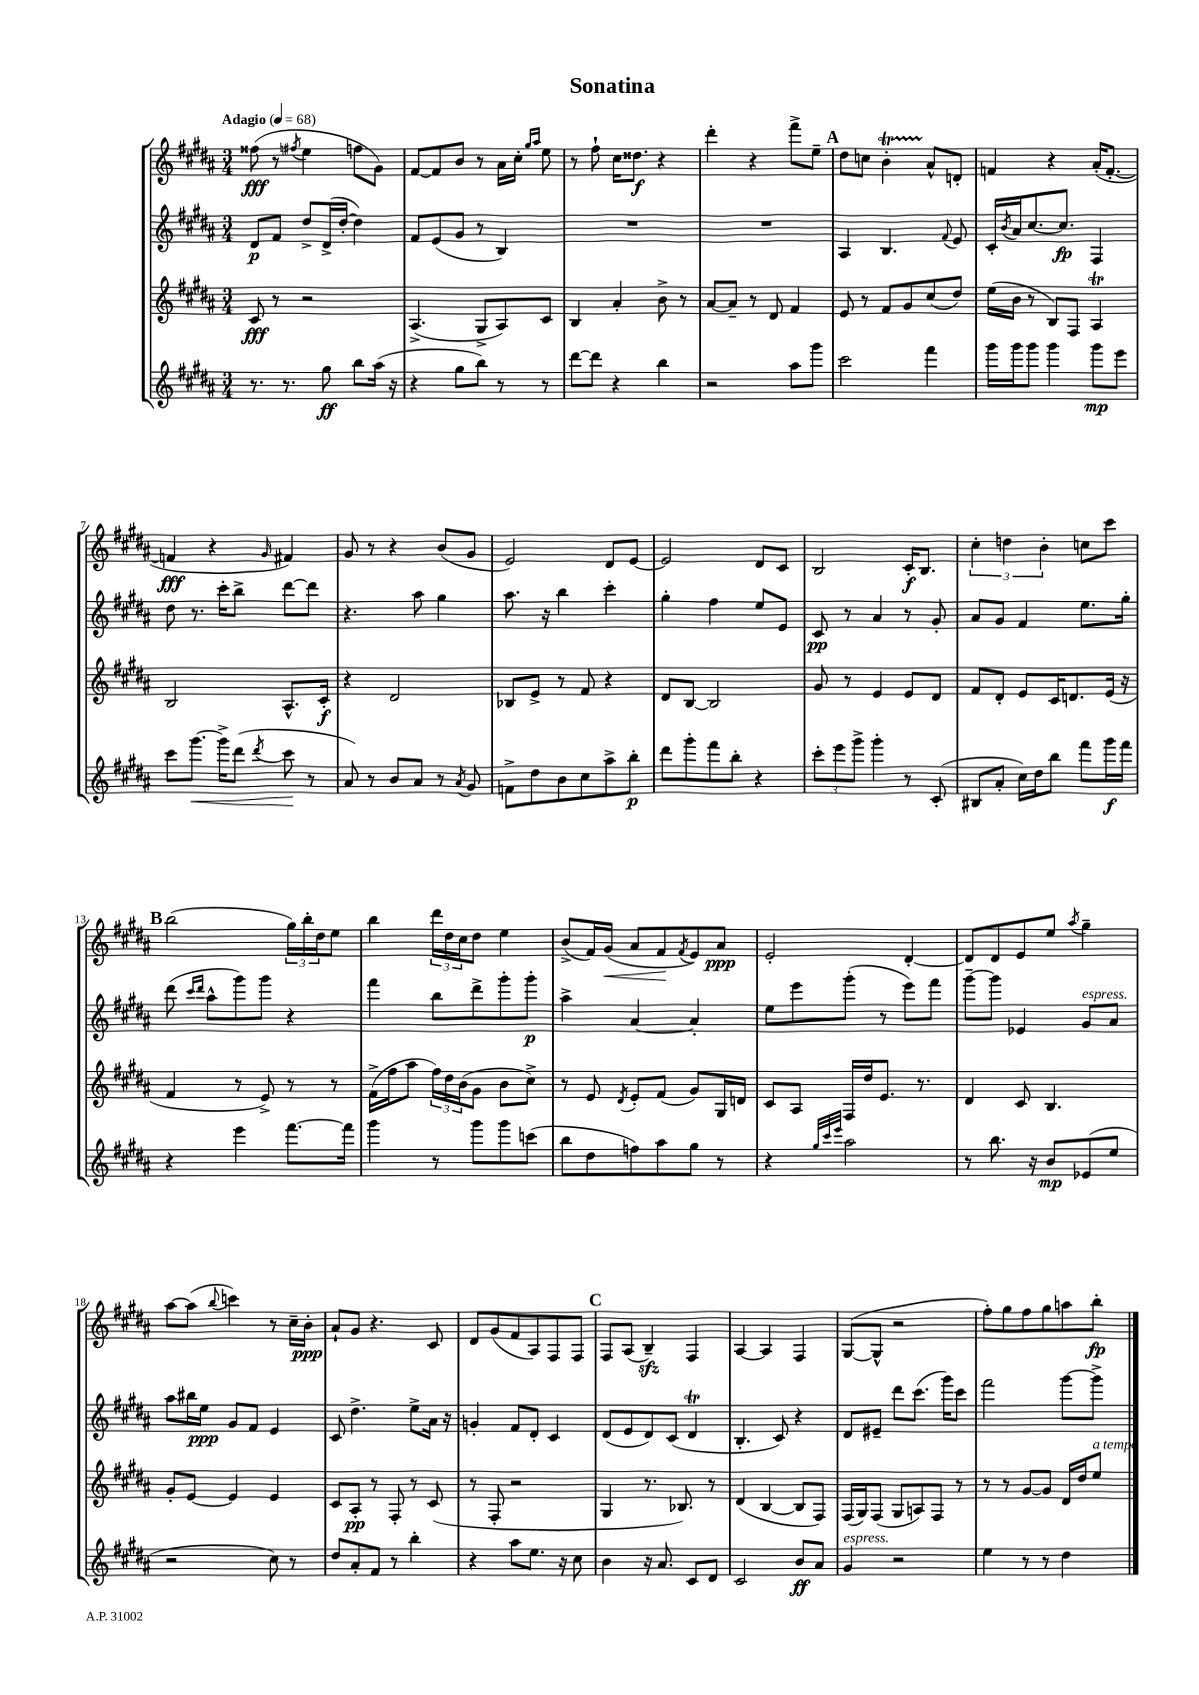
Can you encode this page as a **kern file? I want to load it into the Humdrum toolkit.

**kern	**kern	**kern	**kern
*staff4	*staff3	*staff2	*staff1
*clefG2	*clefG2	*clefG2	*clefG2
*k[f#c#g#d#a#]	*k[f#c#g#d#a#]	*k[f#c#g#d#a#]	*k[f#c#g#d#a#]
*M3/4	*M3/4	*M3/4	*M3/4
*MM68	*MM68	*MM68	*MM68
8.r	8c#	8d#	(8ff##
.	8r	8f#	8r
8.r	.	.	.
.	.	.	8qff#
.	2r	8dd#^	4ee
8gg#	.	(16d#^	.
.	.	[16dd#'	.
8bb	.	4dd#])	8ff
(16aa#	.	.	8g#)
16r	.	.	.
=	=	=	=
4r	(4.A#^	8f#	[8f#
.	.	(8e	8f#]
8gg#	.	8g#	8b
8bb)	8G#^	8r	8r
8r	8A#)	4B)	16a#
.	.	.	16cc#'
.	.	.	16qqgg#
.	.	.	16qqaa#
8r	8c#	.	8ee
=	=	=	=
[8ddd#	4B	2.r	8r
8ddd#]	.	.	8ff#`
4r	4a#'	.	16cc#
.	.	.	8.dd##
4bb	8b^	.	4r
.	8r	.	.
=	=	=	=
2r	[8a#	2.r	4ddd#'
.	8a#~]	.	.
.	8r	.	4r
.	8d#	.	.
8aa#	4f#	.	8fff#^
8ggg#	.	.	8ee~
=	=	=	=
2ccc#	8e	4A#	8dd#
.	8r	.	8cc
.	8f#	4.B	4b'
.	8g#	.	.
4fff#	(8cc#	.	8a#^^
.	.	8qqf#	.
.	8dd#)	8e	8d'
=	=	=	=
16ggg#	(16ee	16c#'	4f
.	.	8qb	.
16ggg#	16b	16a#	.
8ggg#	8r	[8.cc#	.
4ggg#	8B)	.	4r
.	.	8.cc#]	.
.	8F#	.	.
8ggg#	4A#	4F#	(16a#'
.	.	.	[8.f'
8eee	.	.	.
=	=	=	=
8ccc#	2B	8dd#	4f]
[8.ggg#	.	8.r	.
.	.	.	4r
16ggg#^]	.	16ccc#'	.
(8ddd#	.	8bb^	.
8qddd#	.	.	16qqg#
8ccc#	8.A#^^	[8ddd#	4f#)
8r	.	8ddd#]	.
.	16c#'	.	.
=	=	=	=
8a#)	4r	4.r	8g#
8r	.	.	8r
8b	2d#	.	4r
8a#	.	8aa#	.
8r	.	4gg#	(8b
8qa#	.	.	.
8g#	.	.	8g#
=	=	=	=
8f^	8B-	8.aa#	2e)
8dd#	8e^	.	.
.	.	16r	.
8b	8r	4bb	.
8cc#	8f#	.	.
8aa#^	4r	4ccc#'	8d#
8bb'	.	.	[8e
=	=	=	=
8ddd#	8d#	4gg#'	2e]
8ggg#'	[8B	.	.
8fff#	2B]	4ff#	.
8bb'	.	.	.
4r	.	8ee	8d#
.	.	8e	8c#
=	=	=	=
12ccc#'	8g#	8c#	2B
12eee	.	.	.
.	8r	8r	.
12ggg#^	.	.	.
4ggg#'	4e	4a#	.
8r	8e	8r	16c#'
.	.	.	8.B
(8c#'	8d#	8g#'	.
=	=	=	=
8B#	8f#	8a#	6cc#'
8a#'	8d#'	8g#	.
.	.	.	6dd
16cc#)	8e	4f#	.
16dd#	.	.	.
.	.	.	6b'
8bb	16c#	.	.
.	8.d	.	.
8fff#	.	8.ee	8cc
16ggg#	(16e	.	8ccc#
16fff#	16r	16gg#'	.
=	=	=	=
4r	4f#	(8ddd#	(2bb
.	.	16qqccc#	.
.	.	16qqddd#	.
.	.	8aa#^^	.
4eee	8r	8ggg#)	.
.	8e^)	8ggg#	.
[8.fff#	8r	4r	24gg#)
.	.	.	24bb'
.	.	.	24dd#
.	8r	.	8ee
16fff#]	.	.	.
=	=	=	=
4ggg#	(16f#^	4fff#	4bb
.	16ff#	.	.
.	8aa#	.	.
8r	24ff#)	8bb	24ddd#
.	24dd#	.	24dd#
.	(24b	.	24cc#
8ggg#	8g#	8ddd#^	8dd#
8ggg#	8b	8ggg#'	4ee
(8ccc	8cc#^)	8ggg#'	.
=	=	=	=
8bb	8r	4aa#^	(8b^
8dd#	8e	.	16f#)
.	.	.	(16g#
.	8qd#	.	.
8ff)	8e'	[4a#	8a#
8aa#	(8f#	.	8f#
.	.	.	8qf#
8gg#	8g#)	4a#']	8e)
8r	16G#	.	8a#
.	16d	.	.
=	=	=	=
4r	8c#	8ee	2e'
.	8A#	8eee	.
32qqgg#	.	.	.
32qqccc#	.	.	.
32qqeee	.	.	.
2aa#	16F#	(8ggg#'	.
.	16dd#	.	.
.	8.e	8r	.
.	.	8eee)	[4d#'
.	8.r	.	.
.	.	8fff#	.
=	=	=	=
8r	4d#	[8ggg#~	8d#]
8.bb	.	8ggg#]	8d#
.	8c#	4e-	8e
16r	.	.	.
8b	4.B	.	8ee
.	.	.	8qaa#
(8e-	.	8g#	4gg#~
8ee	.	8a#	.
=	=	=	=
2r	8g#'	8aa#	[8aa#
.	[8e	16bb#	(8aa#]
.	.	16ee	.
.	.	.	8qqbb
.	4e]	8g#	4ccc)
.	.	8f#	.
8cc#)	4e	4e	8r
8r	.	.	16cc#~
.	.	.	16b'
=	=	=	=
8dd#	8c#	8c#	8a#`
8a#'	8A#'	4.dd#^	8g#
8f#	8r	.	4.r
8r	8F#'	.	.
4bb'	8r	8ee^	.
.	(8c#	16a#	8c#
.	.	16r	.
=	=	=	=
4r	8r	4g'	8d#
.	8F#'	.	(8g#
8aa#	2r	8f#	8f#
8.ee	.	8d#'	8A#)
.	.	4c#	8F#
16r	.	.	.
8cc#	.	.	8F#
=	=	=	=
4b	4G#	(8d#	8F#
.	.	8e	(8A#
16r	8.r	8d#)	4B~)
8.a#	.	.	.
.	.	(8c#	.
.	8.B-)	.	.
8c#	.	4d#	4F#
8d#	8r	.	.
=	=	=	=
2c#	(4d#	4.B'	[4A#
.	[4B	.	4A#]
.	.	8c#)	.
8b	8B]	4r	4F#
8a#	8F#)	.	.
=	=	=	=
4g#	(16F#	8d#	([8G#
.	16G#)	.	.
.	(8F#	8e#~	8G#^^]
2r	8G#	8ddd#	2r
.	8A)	(8.ccc#	.
.	8F#	.	.
.	.	16ggg#)	.
.	8r	8ccc#	.
=	=	=	=
4ee	8r	2fff#	8ff#')
.	8r	.	8gg#
8r	[8g#	.	8ff#
8r	8g#]	.	8gg#
4dd#	16d#	[8ggg#	8aa
.	16dd#	.	.
.	8ee	8ggg#^]	8bb'
==	==	==	==
*-	*-	*-	*-
